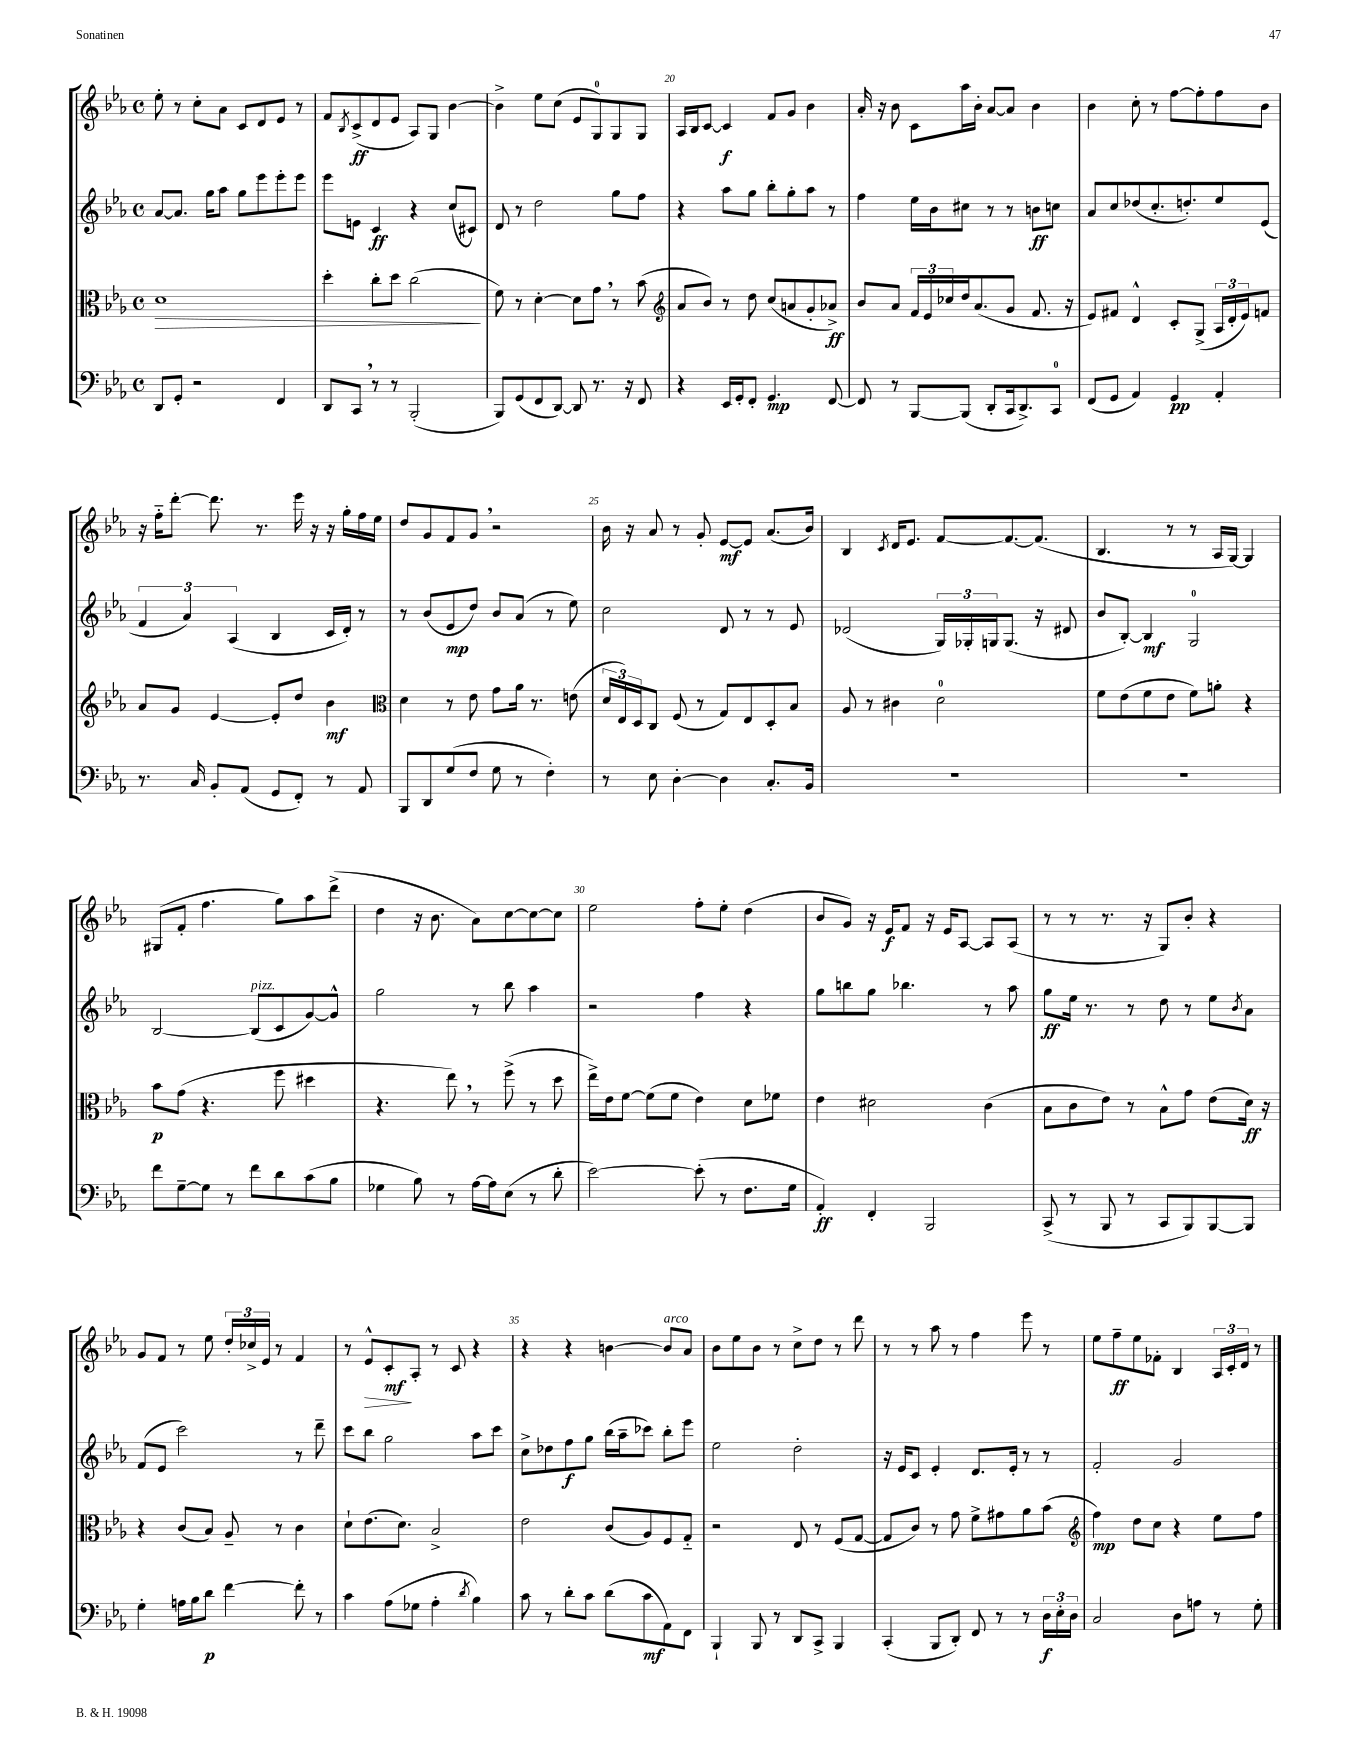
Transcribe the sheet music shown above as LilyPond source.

<<
\new StaffGroup <<
\new Staff = "s0" {
    \clef treble \key ees \major \defaultTimeSignature \time 4/4
    ees''8-. r8 c''8-. aes'8 c'8 d'8 ees'8 r8 |
    f'8 \acciaccatura { bes8 } c'8->\ff( d'8 ees'8 aes8) g8 bes'4~ |
    bes'4-> ees''8 c''8( ees'8 g8-0) g8 g8 |
    aes16 bes16 c'8~ c'4\f f'8 g'8 bes'4 |
    aes'16-. r16 bes'8 c'8 aes''16 bes'16-. aes'8~ aes'8 bes'4 |
    bes'4 c''8-. r8 f''8~ f''8-. f''8 bes'8 |
    r16 f''16-_ d'''8~-. d'''8. r8. ees'''16 r16 r16 g''16-. f''16 ees''16 |
    d''8 g'8 f'8 g'8 \breathe r2 |
    bes'16 r16 aes'8 r8 g'8-. ees'8~\mf ees'8 aes'8.( bes'16) |
    bes4 \acciaccatura { c'8 } d'16 ees'8. f'8~ f'8.~ f'8.( |
    bes4. r8 r8 aes16 g16~) g4 |
    gis8( f'8-. f''4. g''8) aes''8 d'''8->( |
    d''4 r16 bes'8. aes'8) c''8~ c''8~ c''8 |
    ees''2 f''8-. ees''8-. d''4( |
    bes'8 g'8) r16 ees'16\f f'8 r16 ees'16 aes8~ aes8 aes8( |
    r8 r8 r8. r16 g8) bes'8-. r4 |
    g'8 f'8 r8 ees''8 \tuplet 3/2 { d''16-. ces''16-> ees'16 } r8 f'4 |
    r8 ees'8-^\> c'8-.\mf\! aes8-. r8 c'8 r4 |
    r4 r4 b'4~ b'8^\markup { \italic "arco" } aes'8 |
    bes'8 ees''8 bes'8 r8 c''8-> d''8 r8 d'''8 |
    r8 r8 aes''8 r8 f''4 ees'''8 r8 |
    ees''8 f''8--\ff ees''8 fes'8-. bes4 \tuplet 3/2 { aes16 c'16-. d'16 } r8 \bar "|." |
}
\new Staff = "s1" {
    \clef treble \key ees \major \defaultTimeSignature \time 4/4
    aes'8~ aes'8. g''16 aes''8 g''8 ees'''8 ees'''8-. ees'''8 |
    ees'''8 e'8 c'4\ff r4 c''8( cis'8) |
    d'8 r8 d''2 g''8 f''8 |
    r4 aes''8 g''8 bes''8-. g''8-. aes''8 r8 |
    f''4 ees''16 bes'16 cis''8 r8 r8 b'8\ff c''8 |
    aes'8 c''8 des''8( c''8.-. d''8.-.) ees''8 ees'8( |
    \tuplet 3/2 { f'4 aes'4) aes4( } bes4 c'16 d'16-.) r8 |
    r8 bes'8( ees'8\mp d''8) bes'8 aes'8( r8 ees''8) |
    c''2 d'8 r8 r8 ees'8 |
    des'2( \tuplet 3/2 { g16) ges16-. g16 } g8.( r16 dis'8 |
    bes'8 bes8~-.) bes4\mf g2-0 |
    bes2~ bes8^\markup { \italic "pizz." }( c'8 g'8~) g'8-^ |
    g''2 r8 bes''8 aes''4 |
    r2 f''4 r4 |
    g''8 b''8 g''8 bes''4. r8 aes''8 |
    g''8\ff ees''16 r8. r8 d''8 r8 ees''8 \acciaccatura { bes'8 } aes'8 |
    f'8( ees'8 c'''2) r8 d'''8-- |
    c'''8 bes''8 g''2 aes''8 c'''8 |
    c''8-> des''8 f''8\f g''8 bes''16( aes''16-- ces'''8) bes''8-. ees'''8 |
    ees''2 d''2-. |
    r16 ees'16 c'8 ees'4-. d'8. ees'16-. r8 r8 |
    f'2-. g'2 \bar "|." |
}
\new Staff = "s2" {
    \clef alto \key ees \major \defaultTimeSignature \time 4/4
    d'1\> |
    d''4-. c''8-. d''8 c''2\!( |
    f'8) r8 d'4~-. d'8 g'8 \breathe r8 bes'8( |
    \clef treble aes'8 bes'8) r8 d''8 c''8( a'8 g'8-. aes'8->\ff) |
    bes'8 aes'8 \tuplet 3/2 { f'16 ees'16 ces''16 } d''16 aes'8.( g'8 f'8. r16 |
    ees'8) fis'8 d'4-^ c'8-. g8->( \tuplet 3/2 { aes16 d'16-. ees'16) } f'8 |
    aes'8 g'8 ees'4~ ees'8-. d''8 bes'4\mf |
    \clef alto d'4 r8 ees'8 g'8 aes'16 r8. e'8( |
    \tuplet 3/2 { d'16 ees16) d16 } c8 f8( r8 g8) ees8 d8-. bes8 |
    aes8 r8 cis'4 d'2-0 |
    f'8 ees'8( f'8 ees'8 f'8) a'8-. r4 |
    bes'8\p g'8( r4. f''8 dis''4 |
    r4. ees''8) \breathe r8 f''8->( r8 d''8 |
    ees''16->) ees'16 f'8~ f'8( f'8 ees'4) d'8 fes'8 |
    ees'4 dis'2 c'4( |
    bes8 c'8 ees'8) r8 bes8-^ g'8 ees'8( d'16\ff) r16 |
    r4 c'8( bes8) aes8-- r8 c'4 |
    d'8-! ees'8.( d'8.) bes2-> |
    ees'2 c'8( aes8) f8 g8-_ |
    r2 ees8 r8 f8( g8~ |
    g8 c'8) r8 g'8 f'8-> gis'8 aes'8 bes'8( |
    \clef treble f''4\mp) d''8 c''8 r4 ees''8 f''8 \bar "|." |
}
\new Staff = "s3" {
    \clef bass \key ees \major \defaultTimeSignature \time 4/4
    d,8 g,8-. r2 f,4 |
    d,8 c,8 \breathe r8 r8 bes,,2-.( |
    bes,,8) g,8( f,8 d,8~) d,8 r8. r16 f,8 |
    r4 ees,16 g,16-. f,8-. g,4.\mp f,8~ |
    f,8 r8 bes,,8~ bes,,8( d,8-. c,16 d,8.->) c,8-0 |
    f,8( g,8 aes,4) g,4\pp aes,4-. |
    r8. c16 bes,8-. aes,8( g,8 f,8-.) r8 aes,8 |
    bes,,8 d,8 g8( f8 g8 r8 f4-.) |
    r8 ees8 d4~-. d4 c8.-. bes,16 |
    R1 |
    R1 |
    f'8 g8~-- g8 r8 f'8 d'8 c'8( bes8 |
    ges4 bes8) r8 aes16~ aes16 ees8( r8 d'8-. |
    ees'2~) ees'8-.( r8 f8. g16 |
    aes,4-.\ff) f,4-. bes,,2 |
    c,8->( r8 bes,,8 r8 c,8 bes,,8) bes,,8~ bes,,8 |
    g4-. a16 bes16 d'8\p f'4~ f'8-. r8 |
    c'4 aes8( ges8 aes4-. \acciaccatura { d'8 } bes4) |
    c'8 r8 d'8-. c'8 d'8( c'8\mf aes,8) f,8 |
    bes,,4-! bes,,8 r8 d,8 c,8-> bes,,4 |
    c,4-.( bes,,8 d,8-.) f,8 r8 r8 \tuplet 3/2 { d16\f ees16-. d16 } |
    c2 d8 a8 r8 g8-. \bar "|." |
}
>>
>>
\layout { \context { \Score currentBarNumber = #17 \override BarNumber.break-visibility = ##(#f #t #t) barNumberVisibility = #(every-nth-bar-number-visible 5) } }
